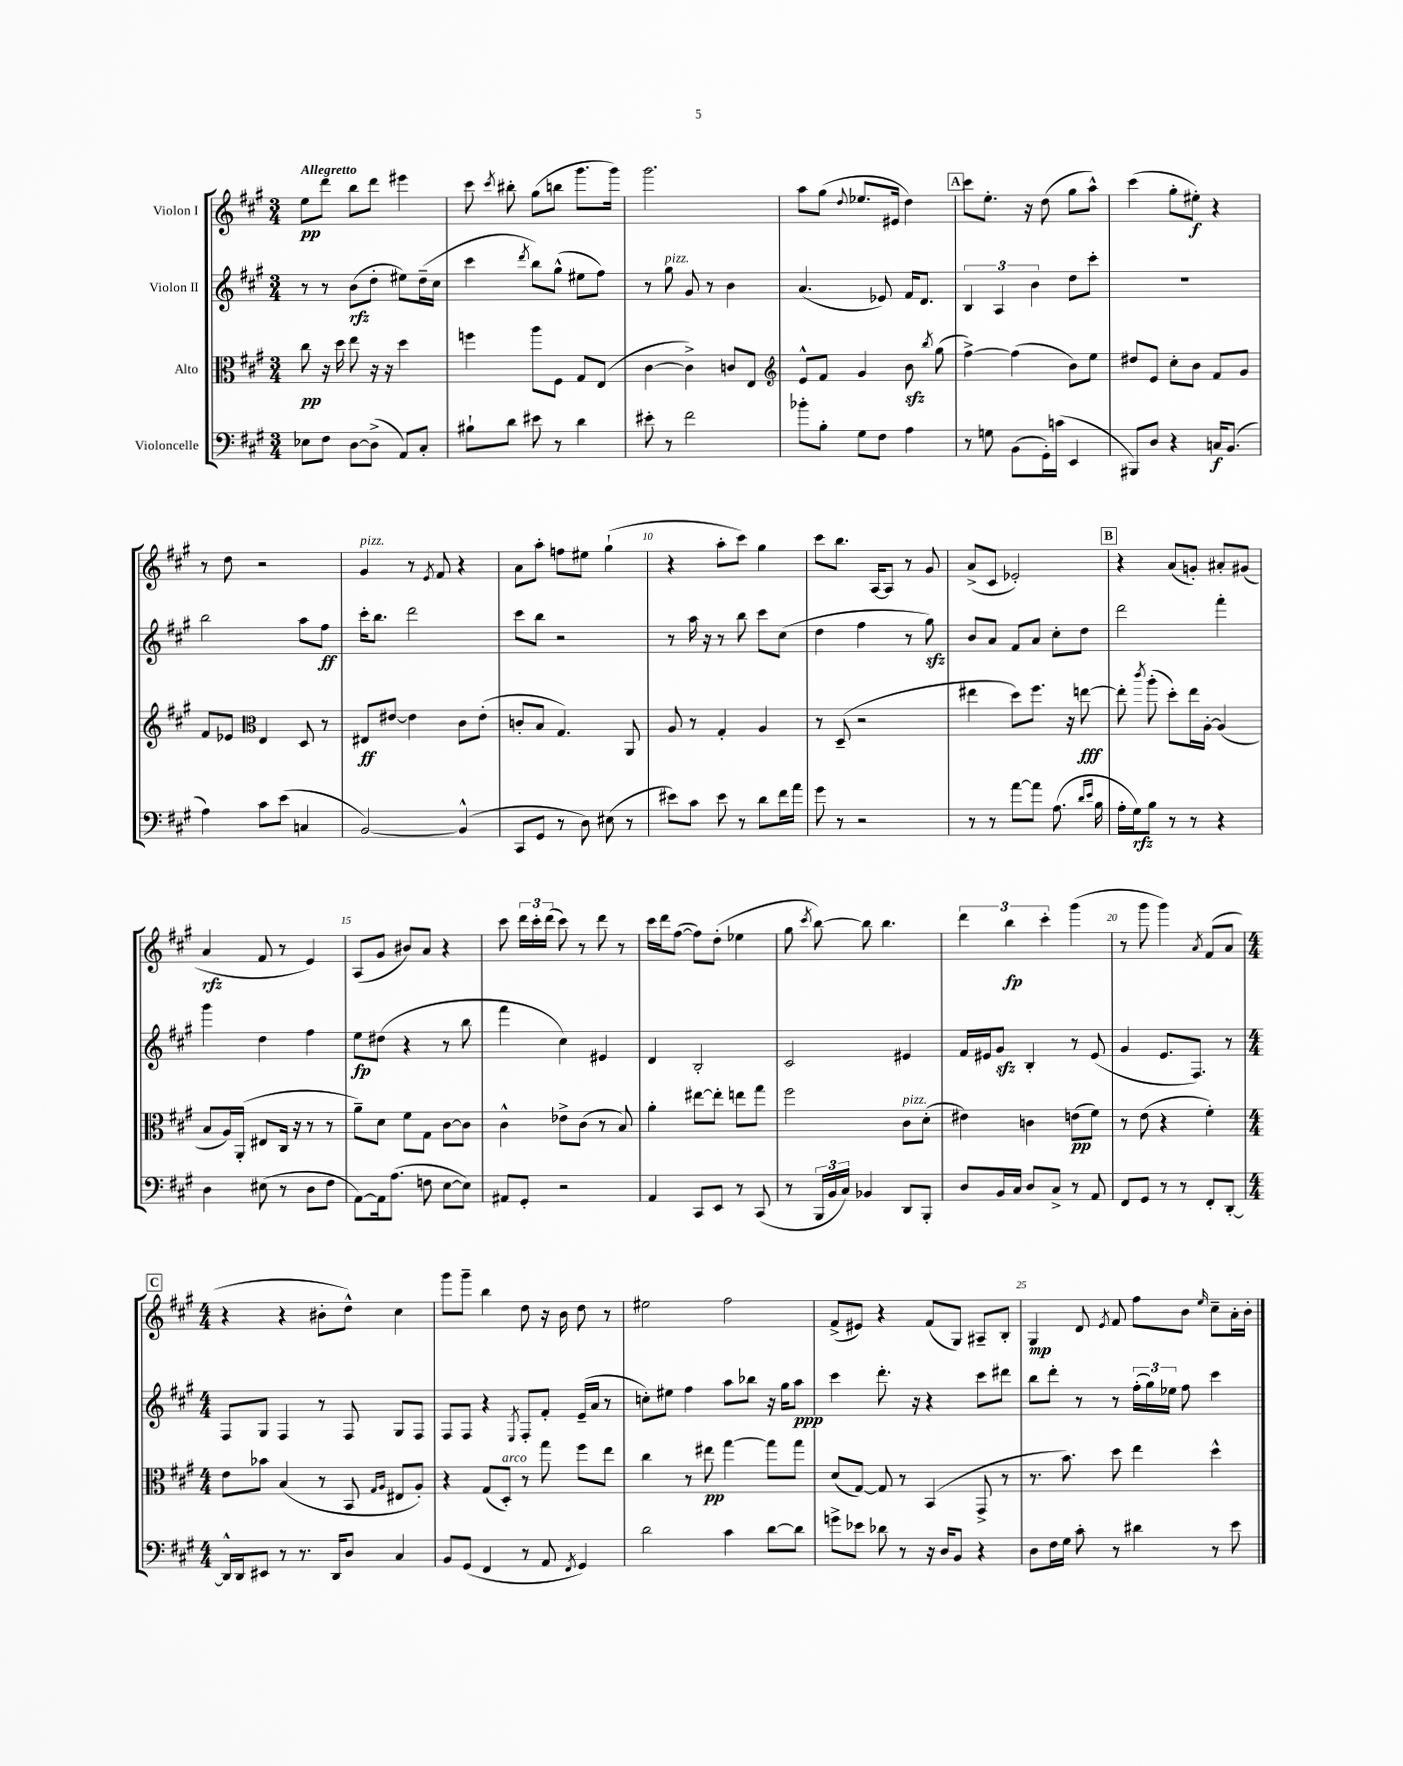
<<
\new StaffGroup <<
\new Staff = "s0" \with { instrumentName = "Violon I" } {
    \clef treble \key a \major \numericTimeSignature \time 3/4 \tempo "Allegretto"
    \autoBeamOff e''8[\pp d'''8] b''8[ d'''8] eis'''4 |
    cis'''8 \acciaccatura { cis'''8 } bis''8-. gis''8[( b''8] gis'''8.[ gis'''16]) |
    gis'''2. |
    a''8[ gis''8]( \appoggiatura { d''8 } ees''8.[ eis'16] d''4) |
    \mark \markup { \box "A" } cis'''8[ e''8.]-. r16 d''8( gis''8[ a''8]-^) |
    cis'''4( gis''8[-. eis''8]-.\f) r4 |
    r8 d''8 r2 |
    gis'4^\markup { \italic "pizz." } r8 \acciaccatura { e'8 } fis'8 r4 |
    a'8[ a''8]-. f''8[ eis''8] gis''4-!( |
    r4 a''8[-. cis'''8]) gis''4 |
    cis'''8[ b''8.] a16[~ a8] r8 gis'8 |
    a'8[->( cis'8] ees'2-.) |
    \mark \markup { \box "B" } r4 a'8[( g'8]-.) ais'8[-. gis'8]( |
    a'4\rfz fis'8 r8 e'4) |
    a8[( gis'8] bis'8[) a'8] r4 |
    cis'''8 \tuplet 3/2 { d'''16[ cis'''16-. d'''16]( } cis'''8) r8 d'''8 r8 |
    cis'''16[ d'''16 fis''8]~( fis''8[) d''8]-.( ees''4 |
    gis''8 \acciaccatura { cis'''8 } b''8~) b''8 b''4. |
    \tuplet 3/2 { d'''4 b''4\fp cis'''4-. } gis'''4( |
    r8 gis'''8 gis'''4) \acciaccatura { a'8 } fis'8[( a'8] |
    \mark \markup { \box "C" } \numericTimeSignature \time 4/4 r4 r4 bis'8[-. d''8]-^) cis''4 |
    gis'''8[ gis'''8]-- b''4 d''8 r16 b'16 d''8 r8 |
    eis''2 fis''2 |
    fis'8[->( eis'8]) r4 fis'8[( gis8]) ais8[-- b8]-. |
    gis4\mp d'8 \acciaccatura { e'8 } fis'8 fis''8[ b'8] \grace { e''16 } cis''8[-- a'16-. b'16]-. \bar "|." |
}
\new Staff = "s1" \with { instrumentName = "Violon II" } {
    \clef treble \key a \major \numericTimeSignature \time 3/4
    \autoBeamOff r8 r8 b'8[\rfz( d''8]-. eis''8[) d''16--( cis''16] |
    cis'''4 \acciaccatura { d'''8 } b''8[) gis''8]-^( eis''8[ fis''8]) |
    r8 gis''8^\markup { \italic "pizz." } gis'8 r8 b'4 |
    a'4.( ees'8) fis'16[ d'8.] |
    \mark \markup { \box "A" } \tuplet 3/2 { b4 a4 b'4 } d''8[ cis'''8]-. |
    R2. |
    b''2 a''8[ fis''8]\ff |
    cis'''16[-. b''8.] d'''2 |
    cis'''8[ b''8] r2 |
    r8 a''16 r16 r8 b''8 cis'''8[ cis''8]( |
    d''4 fis''4 r8 gis''8\sfz) |
    b'8[ a'8] fis'8[ a'8] cis''8[-. d''8] |
    \mark \markup { \box "B" } d'''2 fis'''4-. |
    gis'''4 d''4 fis''4 |
    e''8[\fp dis''8]( r4 r8 b''8 |
    fis'''4 cis''4) eis'4 |
    d'4 b2-. |
    cis'2 eis'4 |
    fis'16[ eis'16 gis'8]\sfz b4-. r8 eis'8( |
    gis'4 e'8.[ fis8.]) r8 |
    \mark \markup { \box "C" } \numericTimeSignature \time 4/4 fis8[ gis8] fis4 r8 fis8 gis8[ fis8] |
    fis8[ fis8] r4 \acciaccatura { e8 } fis8[-. fis'8]-. e'16[--( a'16] r8 |
    c''8[-.) eis''8] fis''4 a''8[ bes''8] r16 gis''16[ a''8]\ppp |
    cis'''4 d'''8.-. r16 r4 cis'''8[ dis'''8] |
    b''8[ d'''8]-. r8 r8 \tuplet 3/2 { fis''16[-.( gis''16) ees''16] } fis''8 cis'''4 \bar "|." |
}
\new Staff = "s2" \with { instrumentName = "Alto" } {
    \clef alto \key a \major \numericTimeSignature \time 3/4
    \autoBeamOff cis''8\pp r16 d''16 e''8 r16 r16 d''4 |
    f''4 a''8[ fis8] gis8[ e8]( |
    cis'4~ cis'4->) c'8[ e8] |
    \clef treble e'8[-^ fis'8] gis'4 b'8\sfz \acciaccatura { b''8 } gis''8( |
    \mark \markup { \box "A" } fis''4~->) fis''4( b'8[) e''8] |
    dis''8[ e'8] cis''8[-. b'8] fis'8[ gis'8] |
    fis'8[ ees'8] \clef alto e4 d8 r8 |
    eis8[\ff eis'8]~ eis'4 cis'8[ eis'8]-.( |
    c'8[-. b8] gis4.) a,8 |
    a8 r8 gis4-. a4 |
    r8 d8--( r2 |
    eis''4 d''8[) fis''8.] r16 e''8~\fff |
    \mark \markup { \box "B" } e''8-. \acciaccatura { cis'''8 } a''8-.( d''8[-.) e''16 a16]~-. a4( |
    b8[ a16) a,16]-.( eis8[ cis16] r16 r8 r8 |
    a'8[--) d'8] fis'8[ gis8] cis'8[~ cis'8] |
    cis'4-^ ees'8[-> cis'8]( r8 b8) |
    a'4-. eis''8[~ eis''8]-. e''8[ gis''8] |
    fis''2 cis'8[^\markup { \italic "pizz." } d'8]-.( |
    eis'4) c'4 e'8[\pp( fis'8]) |
    r8 e'8( r4 fis'4-.) |
    \mark \markup { \box "C" } \numericTimeSignature \time 4/4 e'8[ bes'8] b4( r8 b,8 \grace { gis16[ a16] } eis8[ a8]-.) |
    r4 gis8[( d8]-.^\markup { \italic "arco" }) r8 gis''8 fis''8[ e''8] |
    cis''4 r8 eis''8\pp gis''4~ gis''8[ gis''8] |
    d'8[( gis8]~) gis8 r8 b,4( gis,8-> r8 |
    r8. b'8.) d''8 e''4 d''4-^ \bar "|." |
}
\new Staff = "s3" \with { instrumentName = "Violoncelle" } {
    \clef bass \key a \major \numericTimeSignature \time 3/4
    \autoBeamOff ees8[ fis8] d8[~ d8]->( a,8[) cis8]-. |
    bis8[-! d'8] eis'8 r8 d'4 |
    eis'8-. r8 fis'2 |
    bes'8[-. b8]-. gis8[ fis8] a4 |
    \mark \markup { \box "A" } r8 g8 b,8[( gis,16-.) c'16]( e,4 |
    bis,,8[) d8] r4 c16[\f b,8.]( |
    a4) cis'8[ e'8]( c4 |
    b,2~) b,4-^( |
    cis,8[ gis,8] r8 d8) eis8( r8 |
    eis'8[) cis'8] eis'8 r8 d'8[ fis'16 a'16] |
    gis'8 r8 r2 |
    r8 r8 a'8[~ a'8] a8.( \grace { d'16[ e'16] } b16 |
    \mark \markup { \box "B" } a16[-. gis16\rfz) b8] r8 r8 r4 |
    d4 eis8( r8 d8[ fis8] |
    a,8[~) a,16 a8.]( f8 e8[~ e8]) |
    ais,8[ gis,8]-. r2 |
    a,4 cis,8[ e,8] r8 cis,8( |
    r8 \tuplet 3/2 { b,,16[ b,16 cis16]) } bes,4 d,8[ b,,8]-. |
    d8[ b,16 cis16] d8[ cis8]-> r8 a,8 |
    fis,8[ gis,8] r8 r8 fis,8[-. d,8]~-. |
    \mark \markup { \box "C" } \numericTimeSignature \time 4/4 d,16[-^ d,16 eis,8] r8 r8. d,16[ d8] cis4 |
    b,8[ gis,8]( fis,4 r8 a,8 \acciaccatura { fis,8 } gis,4) |
    d'2 cis'4 d'8[~ d'8] |
    g'8[-> ees'8] des'8 r8 r16 d16[ b,8] r4 |
    d8[ fis16 gis16] cis'8-. r8 dis'4 r8 e'8 \bar "|." |
}
>>
>>
\layout { \context { \Score \override BarNumber.break-visibility = ##(#f #t #t) barNumberVisibility = #(every-nth-bar-number-visible 5) } }
